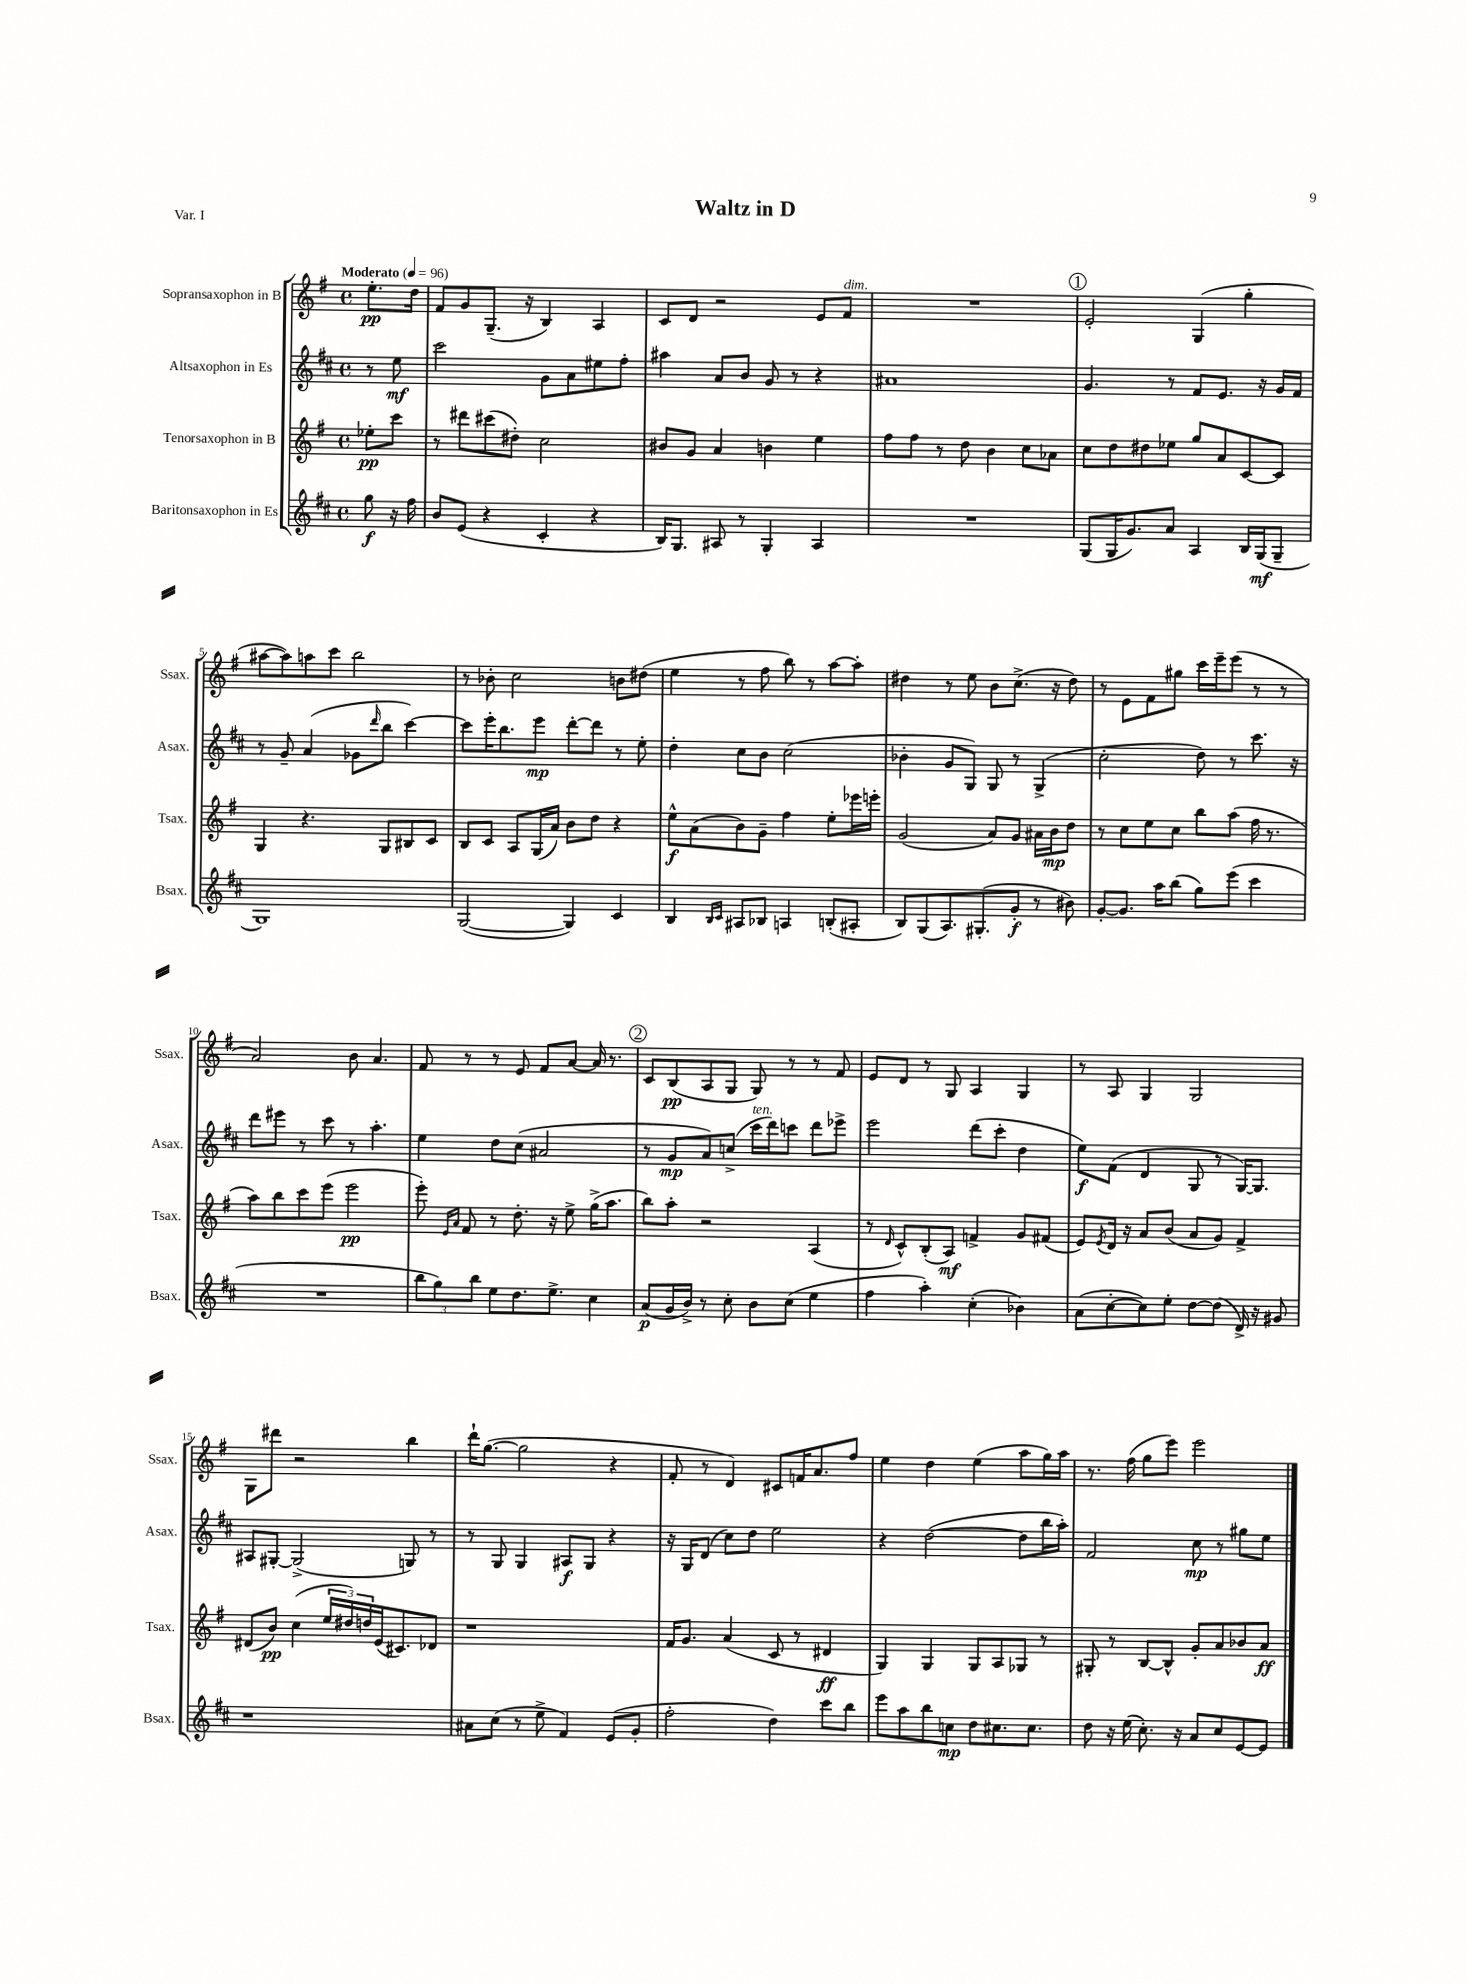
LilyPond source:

\header { title = "Waltz in D" piece = "Var. I" }
<<
\new StaffGroup <<
\new Staff = "s0" \with { instrumentName = "Sopransaxophon in B" shortInstrumentName = "Ssax." } {
    \clef treble \key g \major \defaultTimeSignature \time 4/4 \partial 4 \tempo "Moderato" 4 = 96
    e''8.-.\pp d''16 |
    fis'8 g'8 g8.--( r16 b4) a4 |
    c'8 d'8 r2 e'8 fis'8^\markup { \italic "dim." } |
    R1 |
    \mark \markup { \circle "1" } e'2-. g4( g''4-. |
    ais''8~ ais''8) a''8 c'''8 b''2 |
    r8 bes'8-. c''2 b'8 dis''8( |
    e''4 r8 fis''8 b''8) r8 a''8~ a''8-. |
    dis''4 r8 e''8 b'8 c''8.->( r16 dis''8) |
    r8 e'8 fis'8 gis''8 c'''16 e'''16-- e'''8( r8 r8 |
    a'2) b'8 a'4. |
    fis'8 r8 r8 e'8 fis'8 a'8~ a'16 r8. |
    \mark \markup { \circle "2" } c'8 b8\pp( a8 g8 g8) r8 r8 fis'8 |
    e'8 d'8 r8 g8 a4 g4 |
    r8 a8 g4 g2 |
    g8 dis'''8 r2 b''4 |
    d'''16-! g''8.~( g''2 r4 |
    fis'8-. r8 d'4) cis'8 f'16 a'8. fis''8 |
    e''4 d''4 e''4( a''8 g''16) a''16 |
    r8. fis''16( g''8 e'''8) e'''2 \bar "|." |
}
\new Staff = "s1" \with { instrumentName = "Altsaxophon in Es" shortInstrumentName = "Asax." } {
    \clef treble \key d \major \defaultTimeSignature \time 4/4 \partial 4
    r8 e''8\mf |
    cis'''2 g'8 a'8 eis''8 fis''8-. |
    ais''4 a'8 b'8 g'8 r8 r4 |
    ais'1 |
    \mark \markup { \circle "1" } g'4. r8 fis'8 e'8. r16 g'16 fis'16 |
    r8 g'8-- a'4( ges'8 \grace { d'''16 } b''8 cis'''4~) |
    cis'''8 e'''16-. b''8. e'''8\mp d'''8~-. d'''8 r8 e''8-. |
    d''4-. cis''8 b'8 cis''2( |
    bes'4-. g'8 g8) g8 r8 g4->( |
    cis''2-. d''8) r8 cis'''8. r16 |
    d'''8 eis'''8 r8 cis'''8 r8 a''4.-. |
    e''4 d''8 cis''8( ais'2 |
    \mark \markup { \circle "2" } r8 g'8\mp a'8) c''8->( cis'''16^\markup { \italic "ten." } d'''16) c'''8 d'''8 ees'''8-> |
    e'''2 d'''8( cis'''8-. d''4 |
    e''8\f) fis'8( d'4 g8 r8 g16~) g8. |
    ais8 gis8~-. gis2->( g8) r8 |
    r8 g8 g4 ais8\f g8 r4 |
    r16 g16 d'8( cis''8) d''8 e''2 |
    r4 d''2~( d''8 b''16 a''16-.) |
    fis'2 cis''8\mp r8 gis''8 e''8 \bar "|." |
}
\new Staff = "s2" \with { instrumentName = "Tenorsaxophon in B" shortInstrumentName = "Tsax." } {
    \clef treble \key g \major \defaultTimeSignature \time 4/4 \partial 4
    ees''8-.\pp c'''8 |
    r8 dis'''8 cis'''8( dis''8-.) c''2 |
    bis'8 g'8 a'4 b'4 e''4 |
    fis''8 fis''8 r8 d''8 b'4 c''8 aes'8 |
    \mark \markup { \circle "1" } c''8 d''8 dis''8 ees''8 g''8 a'8 c'8~ c'8 |
    g4 r4. g8 bis8 c'8 |
    b8 c'8 a8 g16( a'16) b'8 d''8 r4 |
    e''8-^\f a'8( b'8) g'8-- fis''4 e''8-. ees'''16 e'''16-. |
    g'2( a'8) g'8 ais'16 b'16\mp d''8 |
    r8 c''8 e''8 c''8 b''8 a''8( fis''16 r8. |
    a''8) b''8 c'''8 e'''8( e'''2\pp |
    e'''8-.) \grace { e'16 a'16 } fis'8 r8 d''8.-. r16 e''8-> g''16->( a''8. |
    \mark \markup { \circle "2" } b''8) a''8-. r2 a4( |
    r8 \grace { d'16 } c'8-^) b8-.( a8\mf) f'4-> g'8 fis'8( |
    e'8) \acciaccatura { e'8 } d'16 r16 a'8 b'8( a'8 g'8) fis'4-> |
    dis'8( b'8\pp) c''4( \tuplet 3/2 { e''16 dis''16) d''16 } e'16( cis'8.) des'8 |
    r1 |
    fis'16 g'8. a'4( c'8 r8 dis'4\ff |
    g4) g4 g8 a8 ges8 r8 |
    gis8-. r8 b8~ b8-^ g'8-. a'8 bes'8 a'8\ff \bar "|." |
}
\new Staff = "s3" \with { instrumentName = "Baritonsaxophon in Es" shortInstrumentName = "Bsax." } {
    \clef treble \key d \major \defaultTimeSignature \time 4/4 \partial 4
    g''8\f r16 fis''16 |
    b'8 e'8( r4 cis'4-. r4 |
    b16) g8. ais8 r8 g4-. ais4 |
    R1 |
    \mark \markup { \circle "1" } g8( g16 g'8.) a'8 a4 b16 g16\mf( g8-- |
    g1) |
    g2~( g4) cis'4 |
    b4 \grace { b16 cis'16 } ais8 bes8 a4 b8-.( ais8-. |
    b8) g8( a8.) gis8.-.( g'8-.\f r8 bis'8) |
    g'8~-. g'8. a''16 b''8( g''8) e'''8( cis'''4 |
    R1 |
    \tuplet 3/2 { b''8 g''8) b''8 } e''8 d''8. e''8.-> cis''4 |
    \mark \markup { \circle "2" } a'8\p( g'16 b'16->) r8 cis''8-. b'8 cis''8( e''4 |
    fis''4 a''4-.) cis''4-.( bes'4) |
    a'8( cis''8~-. cis''8) e''8-. d''8~ d''8( d'16->) r16 gis'8 |
    r1 |
    ais'8 cis''8( r8 e''8-> fis'4) e'8( g'8-. |
    fis''2-. d''4) cis'''8 b''8 |
    e'''8 a''8 b''8 c''8\mp d''8 cis''8. cis''8. |
    d''8 r16 e''16( cis''8.-.) r16 a'8 cis''8 e'8~ e'8 \bar "|." |
}
>>
>>
